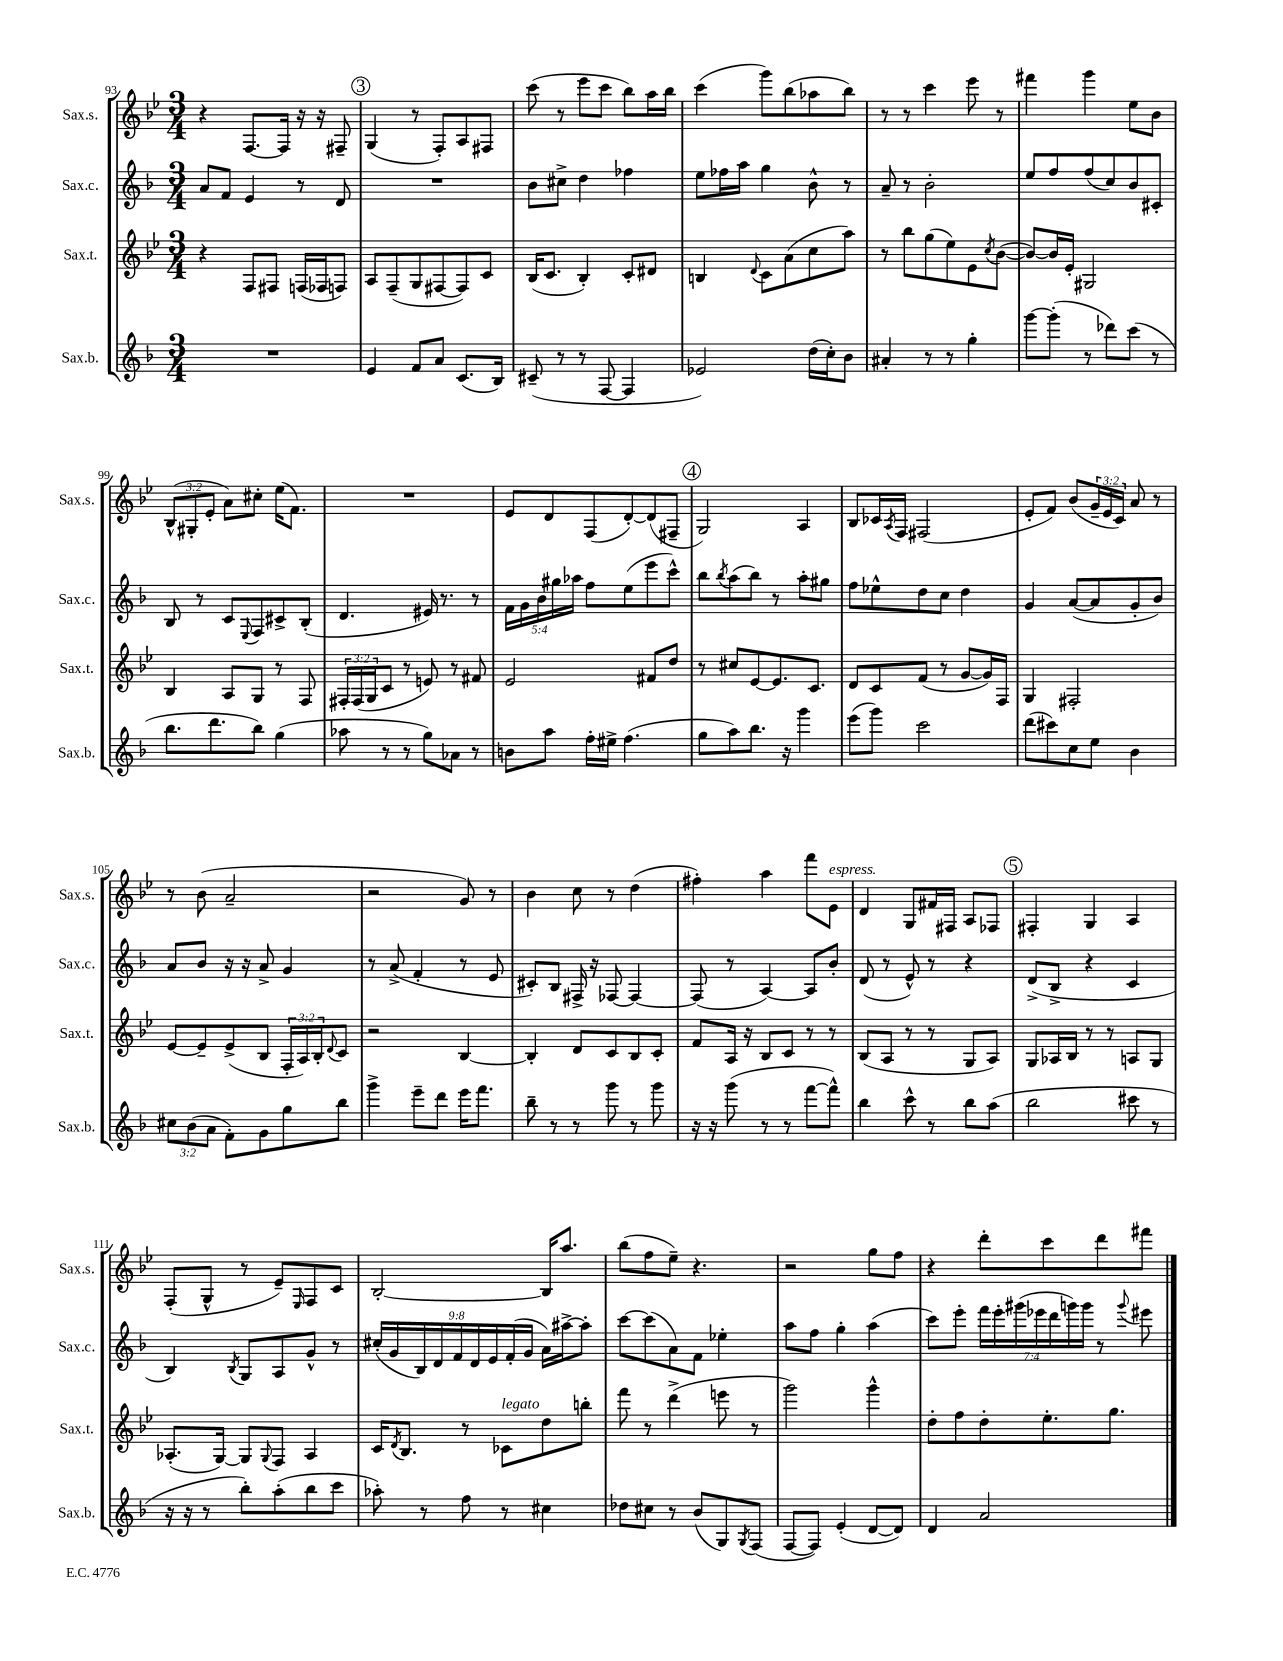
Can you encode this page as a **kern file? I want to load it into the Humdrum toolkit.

**kern	**kern	**kern	**kern
*staff4	*staff3	*staff2	*staff1
*clefG2	*clefG2	*clefG2	*clefG2
*k[b-]	*k[b-e-]	*k[b-]	*k[b-e-]
*M3/4	*M3/4	*M3/4	*M3/4
2.r	4r	8a/L	4r
.	.	8f/J	.
.	8F/L	4e/	[8.F/L
.	8F#/J	.	.
.	.	.	16F/]Jk
.	(16F/LL	8r	16r
.	16F-/J	.	16r
.	8F/J)	8d/	8F#~/
=	=	=	=
4e/	8A/L	2.r	(4G/
.	(8F~/	.	.
8f/L	8G/	.	8r
8a/J	[8F#/	.	8F'/L)
(8.c/L	8F#/])	.	8A/
.	8c/J	.	8F#/J
16B-/Jk)	.	.	.
=	=	=	=
(8c#~/	(16B-/LK	8b-\L	(8ccc\
.	8.c/J	.	.
8r	.	8cc#^\J	8r
8r	4B-'/)	4dd\	8eee-\L
[8F/	.	.	8ccc\J
4F/]	8c'/L	4ff-\	8bb-\L)
.	8d#/J	.	16aa\L
.	.	.	16bb-\JJ
=	=	=	=
2e-/)	4B/	8ee\L	(4ccc\
.	.	16ff-\L	.
.	.	16aa\JJ	.
.	8qqd/	.	.
.	8c\L	4gg\	8ggg\L)
.	(8a\	.	(8bb-\
(16dd\LL	8cc\	8b-^^\	8aa-\
16cc'\J)	.	.	.
8b-\J	8aa\J)	8r	8bb-\J)
=	=	=	=
4a#'/	8r	8a~/	8r
.	8bb-\L	8r	8r
8r	(8gg\	2b-'\	4ccc\
8r	8ee-\)	.	.
4gg'\	8e-\	.	8eee-\
.	8qcc/	.	.
.	([8b-\J	.	8r
=	=	=	=
[8ggg\L	8b-/_L)	8ee/L	4fff#\
(8ggg'\]J	16b-/]L	8ff/	.
.	16e-'/JJ	.	.
8r	2G#/	(8ff/	4ggg\
8ddd-\L)	.	8cc/)	.
(8ccc\J	.	8b-/	8ee-\L
8r	.	8c#'/J	8b-\J
=	=	=	=
8.bb-\L	4B-/	8B-/	(12B-^^/L
.	.	.	12G#'/
.	.	8r	.
.	.	.	12e-'/J
8.ddd\	.	.	.
.	8A/L	8c/L	8a\L)
.	.	8qqE/	.
8bb-\J)	8G/J	8F/	8cc#'\J
(4gg\	8r	8c#^/	(16ee-\LK
.	.	.	8.f\J)
.	8F/	(8B-'/J	.
=	=	=	=
8aa-\	24F#'/LL	4.d/	2.r
.	(24F#/	.	.
.	24G/J	.	.
8r	8c/J	.	.
8r	8r	.	.
8gg\L)	8e/)	16e#/)	.
.	.	8.r	.
8a-\J	8r	.	.
8r	8f#/	8r	.
=	=	=	=
8b\L	2e-/	20f\LL	8e-/L
.	.	20g\	.
.	.	20b-\	.
8aa\J	.	.	8d/
.	.	20gg#\	.
.	.	20aa-\JJ	.
16ff'\LL	.	8ff\L	(8F/
16ee#^\JJ	.	.	.
(4.ff\	.	(8ee\	[8d'/)
.	8f#/L	8eee\	(8d/]
.	8dd/J	8ccc^^\J)	8F#~/J
=	=	=	=
8gg\L	8r	8bb-\L	2G/)
.	.	8qbb-/	.
8aa\)	8cc#/L	(8aa\	.
8.bb-\J	[8e-/	8bb-\J)	.
.	8.e-/]	8r	.
16r	.	.	.
4ggg\	.	8aa'\L	4A/
.	8.c/J	.	.
.	.	8gg#\J	.
=	=	=	=
(8eee\L	8d/L	8ff\L	8B-/L
8ggg\J)	8c/	8ee-^^\	16c-/L
.	.	.	8qA/
.	.	.	16F/JJ
2ccc\	(8f/J	8dd\	(2F#/
.	8r	8cc\J	.
.	[8g/L	4dd\	.
.	16g/]L)	.	.
.	16F/JJ	.	.
=	=	=	=
(8ddd\L	4G/	4g/	8e-'/L
8ccc#\)	.	.	8f/J)
8cc\	2F#'/	([8a/L	(8b-/L
8ee\J	.	8a/]	24g~/L
.	.	.	24e-/
.	.	.	24c/JJ)
4b-\	.	8g'/	8a/
.	.	8b-/J)	8r
=	=	=	=
12cc#\L	[8e-/L	8a/L	8r
(12b-\	.	.	.
.	8e-~/]	8b-/J	(8b-\
12a\J	.	.	.
8f'\L)	(8e-^/	16r	2a~/
.	.	16r	.
8g\	8B-/J	8a^/	.
8gg\	24F'/LL	4g/	.
.	24A/)	.	.
.	24B-'/J	.	.
.	8qqd/	.	.
8bb-\J	8c/J	.	.
=	=	=	=
4ggg^\	2r	8r	2r
.	.	(8a^/	.
8eee~\L	.	4f'/	.
8ddd\J	.	.	.
16eee\LK	[4B-/	8r	8g/)
8.fff\J	.	.	.
.	.	8e/	8r
=	=	=	=
8bb-~\	4B-'/]	8c#'/L)	4b-\
8r	.	8B-/J	.
8r	8d/L	16F#^/	8cc\
.	.	16r	.
8ggg\	8c/	[8F-/	8r
8r	8B-/	4F-/_	(4dd\
8ggg\	8c'/J	.	.
=	=	=	=
16r	8f/L	(8F-/]	4ff#'\)
16r	.	.	.
(8ggg\	16A/Jk	8r	.
.	16r	.	.
8r	8B-/L	[4A/)	4aa\
8r	8c/J	.	.
[8fff\L	8r	8A/]L	8fff\L
8fff^^\]J)	8r	8b-'/J	8e-\J
=	=	=	=
4bb-\	(8B-/L	(8d/	4d/
.	8A/J	8r	.
8ccc^^\	8r	8e^^/)	8G/L
8r	8r	8r	16f#/L
.	.	.	16F#/JJ
8bb-\L	8G/L	4r	8A/L
(8aa\J	8A/J)	.	8F-/J
=	=	=	=
2bb-\	8G/L	(8d^/L	4F#'/
.	16A-/L	8B-^/J	.
.	16B-/JJ	.	.
.	8r	4r	4G/
.	8r	.	.
8ccc#\	8A/L	4c/	4A/
8r	8G/J	.	.
=	=	=	=
16r	(8.A-'/L	4B-/)	(8F'/L
16r	.	.	.
8r	.	.	8G^^/J
.	[16G/Jk)	.	.
.	.	8qB-/	.
8bb-'\L)	8G/]L	8G/L	8r
.	8qqG/	.	.
(8aa'\	8F/J	8A/	8e-~/L)
.	.	.	16qqE-/
8bb-\	4A-/	8g^^/J	8F/
8ccc\J	.	8r	8c/J
=	=	=	=
8aa-'\)	16c/LK	(18cc#'/LL	[2B-'/
.	.	18g/	.
.	8qd/	.	.
.	8.B-/J	.	.
.	.	18B-/)	.
8r	.	.	.
.	.	18d/	.
.	.	18f/	.
8ff\	8r	.	.
.	.	18d/	.
.	.	18e/	.
8r	8c-\L	.	.
.	.	(18f'/	.
.	.	18g/JJ	.
4cc#\	8dd\	16a\LL)	16B-/]LK
.	.	[16aa#^\J	8.aa/J
.	8bb'\J	8aa#'\]J	.
=	=	=	=
8dd-\L	8fff\	[8ccc\L	(8bb-\L
8cc#\J	8r	(8ccc\]	8ff\
8r	(4ddd^\	8a\)	8ee-~\J)
(8b-/L	.	8f\J	4.r
8G/)	8eee\	4ee-'\	.
8qG/	.	.	.
(8F/J	8r	.	.
=	=	=	=
[8F/L	2ggg\)	8aa\L	2r
8F/]J)	.	8ff\J	.
(4e'/	.	4gg'\	.
[8d/L	4ggg^^\	(4aa\	8gg\L
8d/]J)	.	.	8ff\J
=	=	=	=
4d/	8dd'\L	8ccc\L)	4r
.	8ff\	8eee'\J	.
2a/	8dd'\	28fff\LL	8ddd'\L
.	.	28eee'\	.
.	.	(28ggg#\	.
.	.	28eee-\	.
.	8.ee-'\	.	8ccc\
.	.	28ddd\	.
.	.	28ggg\)	.
.	.	28ggg\JJ	.
.	.	8r	8ddd\
.	8.gg\J	.	.
.	.	8qqggg/	.
.	.	8eee#\	8fff#\J
==	==	==	==
*-	*-	*-	*-
